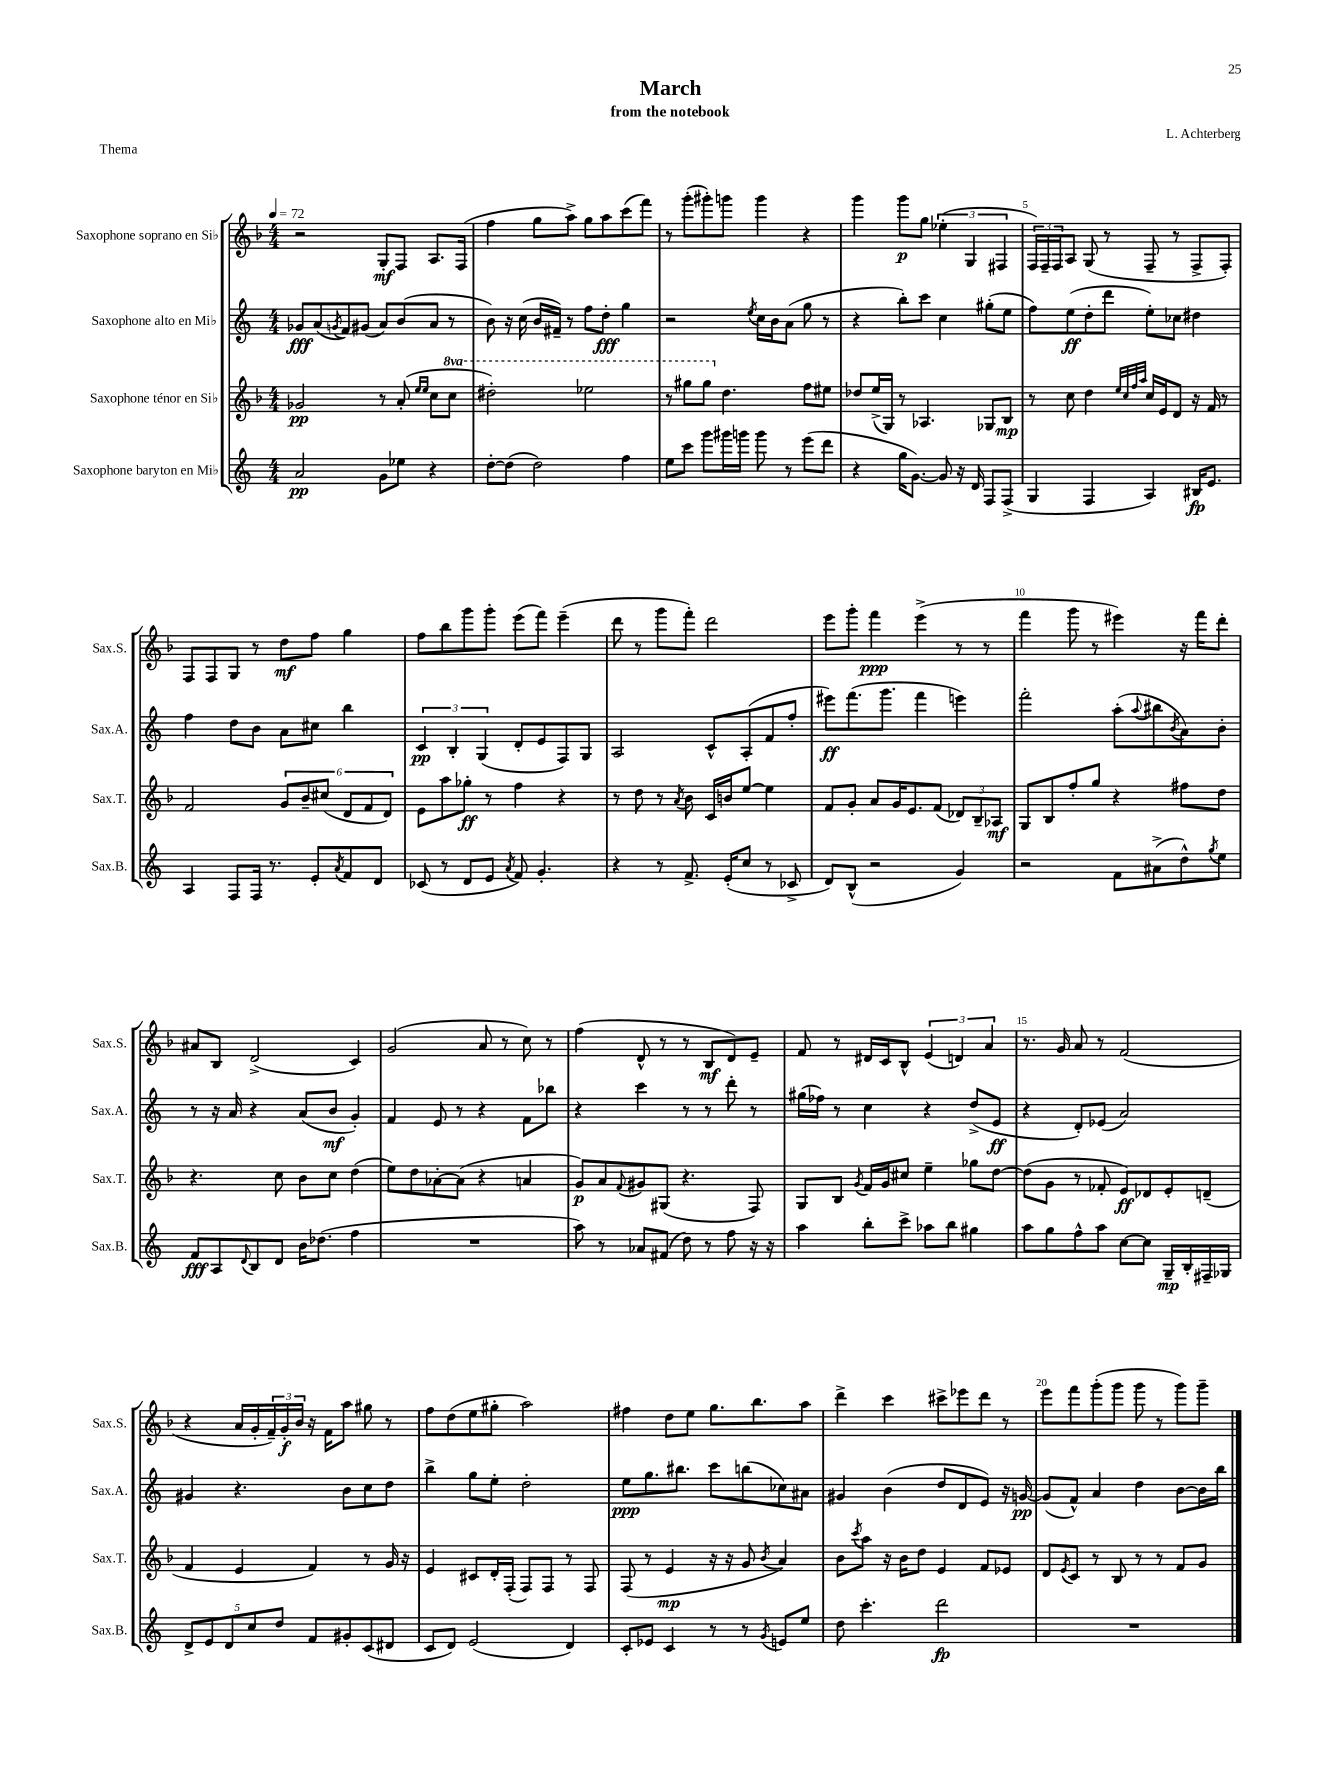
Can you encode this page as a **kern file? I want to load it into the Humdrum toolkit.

**kern	**dynam	**kern	**dynam	**kern	**dynam	**kern	**dynam
*part4	*part4	*part3	*part3	*part2	*part2	*part1	*part1
*staff4	*staff4	*staff3	*staff3	*staff2	*staff2	*staff1	*staff1
*I"Saxophone baryton en Mi♭	*	*I"Saxophone ténor en Si♭	*	*I"Saxophone alto en Mi♭	*	*I"Saxophone soprano en Si♭	*
*I'Sax.B.	*	*I'Sax.T.	*	*I'Sax.A.	*	*I'Sax.S.	*
*clefG2	*	*clefG2	*	*clefG2	*	*clefG2	*
*k[]	*	*k[b-]	*	*k[]	*	*k[b-]	*
*M4/4	*	*M4/4	*	*M4/4	*	*M4/4	*
*MM72	*	*MM72	*	*MM72	*	*MM72	*
=1	=1	=1	=1	=1	=1	=1	=1
2a/	pp	2g-X/	pp	8g-X/L	fff	2r	.
.	.	.	.	(8a/	.	.	.
.	.	.	.	8qgn/	.	.	.
.	.	.	.	8f/)	.	.	.
.	.	.	.	(8g#X/J	.	.	.
8g\L	.	8r	.	8a/L)	.	8G'/L	mf
8ee-X\J	.	(8a'/	.	(8b/	.	8F/J	.
.	.	16qqee/LL	.	.	.	.	.
.	.	16qqee/JJ	.	.	.	.	.
4r	.	8cc\L	.	8a/J	.	8.A/L	.
*	*	*8va	*	*	*	*	*
.	.	8ccc\J	.	8r	.	.	.
.	.	.	.	.	.	(16F/Jk	.
=2	=2	=2	=2	=2	=2	=2	=2
[8dd'\L	.	2ddd#X'\)	.	8b\)	.	4ff\	.
(8dd\J]	.	.	.	16r	.	.	.
.	.	.	.	(16cc\	.	.	.
2dd\)	.	.	.	16b/LL	.	8gg\L	.
.	.	.	.	16f#X~/JJ)	.	.	.
.	.	.	.	8r	.	8aa^\J)	.
.	.	2eee-X\	.	8ff\L	.	8gg\L	.
.	.	.	.	8dd'\J	fff	8aa\	.
4ff\	.	.	.	4gg\	.	(8ccc\	.
.	.	.	.	.	.	8fff\J)	.
=3	=3	=3	=3	=3	=3	=3	=3
8ee\L	.	8r	.	2r	.	8r	.
8ccc\J	.	8ggg#X\L	.	.	.	(8ggg'\L	.
8ggg\L	.	8ggg#\J	.	.	.	8ggg#X'\)	.
*	*	*X8va	*	*	*	*	*
16ggg#X\L	.	4.dd\	.	.	.	8gggn\J	.
16gggn\JJ	.	.	.	.	.	.	.
.	.	.	.	8qee/	.	.	.
8ggg\	.	.	.	16cc\LL	.	4ggg\	.
.	.	.	.	16b\J	.	.	.
8r	.	.	.	(8a\J	.	.	.
(8eee\L	.	8ff\L	.	8gg\	.	4r	.
8ddd\J	.	8ee#X\J	.	8r	.	.	.
=4	=4	=4	=4	=4	=4	=4	=4
4r	.	8dd-X/L	.	4r	.	4ggg\	.
.	.	(16ee^/L	.	.	.	.	.
.	.	16G/JJ)	.	.	.	.	.
16gg\KL	.	8r	.	8bb'\L)	.	8ggg\L	p
[8.g\J)	.	.	.	.	.	.	.
.	.	4.A-X/	.	8ccc\J	.	8gg\J	.
8g/]	.	.	.	4cc\	.	(6ee-X'\	.
16r	.	.	.	.	.	.	.
.	.	.	.	.	.	6G/	.
16d/	.	.	.	.	.	.	.
8F/L	.	8G-X/L	.	(8gg#X'\L	.	.	.
.	.	.	.	.	.	6F#X/	.
(8F^/J	.	8B-/J	mp	8ee\J	.	.	.
=5	=5	=5	=5	=5	=5	=5	=5
4G/	.	8r	.	8ff\L)	.	24F/LL)	.
.	.	.	.	.	.	24F~/	.
.	.	.	.	.	.	24F/J	.
.	.	8cc\	.	(8ee\	ff	8A/J	.
4F/	.	4dd\	.	8dd'\	.	(8G/	.
.	.	.	.	8ddd\J	.	8r	.
.	.	32qqee/LLL	.	.	.	.	.
.	.	32qqcc/	.	.	.	.	.
.	.	32qqff/	.	.	.	.	.
.	.	32qqaa/JJJ	.	.	.	.	.
4A/)	.	16cc/LL	.	8ee'\L)	.	8F~/	.
.	.	16e/J	.	.	.	.	.
.	.	8d/J	.	8cc-X\J	.	8r	.
16B#X/KL	fp	16r	.	4dd#X\	.	8F^/L	.
8.e/J	.	16f/	.	.	.	.	.
.	.	8r	.	.	.	8F'/J)	.
!!LO:LB:g=z
=6	=6	=6	=6	=6	=6	=6	=6
4A/	.	2f/	.	4ff\	.	8F/L	.
.	.	.	.	.	.	8F/	.
8F/L	.	.	.	8dd\L	.	8G/J	.
16F/Jk	.	.	.	8b\J	.	8r	.
8.r	.	.	.	.	.	.	.
.	.	12g/L	.	8a\L	.	8dd\L	mf
.	.	12b-~/	.	.	.	.	.
8e'/L	.	.	.	8cc#X\J	.	8ff\J	.
.	.	(12cc#X/J	.	.	.	.	.
8qa/	.	.	.	.	.	.	.
8f/	.	12d/L	.	4bb\	.	4gg\	.
.	.	12f/	.	.	.	.	.
8d/J	.	.	.	.	.	.	.
.	.	12d/J)	.	.	.	.	.
=7	=7	=7	=7	=7	=7	=7	=7
(8c-X/	.	8e\L	.	6c/	pp	8ff\L	.
8r	.	8aa\	.	.	.	8bb-\	.
.	.	.	.	6B'/	.	.	.
8d/L	.	8gg-X'\J	ff	.	.	8ggg\	.
.	.	.	.	(6G/	.	.	.
8e/J	.	8r	.	.	.	8ggg'\J	.
8qa/	.	.	.	.	.	.	.
8f/)	.	4ff\	.	8d'/L	.	(8eee\L	.
4.g'/	.	.	.	8e/	.	8fff\J)	.
.	.	4r	.	8F/)	.	(4eee~\	.
.	.	.	.	8G/J	.	.	.
=8	=8	=8	=8	=8	=8	=8	=8
4r	.	8r	.	2A/	.	8ddd\	.
.	.	8dd\	.	.	.	8r	.
8r	.	8r	.	.	.	8ggg\L	.
.	.	8qa/	.	.	.	.	.
8.f^/	.	8b-\	.	.	.	8fff'\J)	.
.	.	16c/LL	.	8c^^/L	.	2ddd\	.
(16e'/KL	.	16bn/J	.	.	.	.	.
8cc/J	.	[8ee/J	.	(8A'/	.	.	.
8r	.	4ee\]	.	8f/	.	.	.
8c-X^/	.	.	.	8ff'/J	.	.	.
=9	=9	=9	=9	=9	=9	=9	=9
8d/L)	.	8f/L	.	8eee#X\L)	ff	8eee\L	.
(8B^^/J	.	8g'/J	.	(8.fff\	.	8ggg'\J	.
2r	.	8a/L	.	.	.	4fff\	ppp
.	.	.	.	8.ggg\J	.	.	.
.	.	16g/K	.	.	.	.	.
.	.	8.e/	.	.	.	.	.
.	.	.	.	4fff\	.	(4eee^\	.
.	.	(8f/J	.	.	.	.	.
4g/)	.	12d-X/L)	.	4eeen\)	.	8r	.
.	.	12B-~/	.	.	.	.	.
.	.	.	.	.	.	8r	.
.	.	12A-X/J	mf	.	.	.	.
=10	=10	=10	=10	=10	=10	=10	=10
2r	.	8G/L	.	2fff'\	.	4fff\	.
.	.	8B-/	.	.	.	.	.
.	.	8ff'/	.	.	.	8ggg\	.
.	.	8gg/J	.	.	.	8r	.
8f\L	.	4r	.	(8aa'\L	.	4eee#X\)	.
.	.	.	.	8qqaa/	.	.	.
(8a#X^\	.	.	.	8bb#X\	.	.	.
.	.	.	.	8qb/	.	.	.
8dd^^\)	.	8ff#X\L	.	8a\)	.	16r	.
.	.	.	.	.	.	16fff\KL	.
8qgg/	.	.	.	.	.	.	.
8ee\J	.	8dd\J	.	8b'\J	.	8ddd'\J	.
!!LO:LB:g=z
=11	=11	=11	=11	=11	=11	=11	=11
8f/L	fff	4.r	.	8r	.	8a#X/L	.
8A/	.	.	.	16r	.	8B-/J	.
.	.	.	.	16a/	.	.	.
8qqd/	.	.	.	.	.	.	.
8B/	.	.	.	4r	.	(2d^/	.
8d/J	.	8cc\	.	.	.	.	.
16b\KL	.	8b-\L	.	(8a/L	.	.	.
(8.dd-X\J	.	.	.	.	.	.	.
.	.	8cc\J	.	8b/J	mf	.	.
4ff\	.	(4dd\	.	4g'/)	.	4c/)	.
=12	=12	=12	=12	=12	=12	=12	=12
1r	.	8ee\L)	.	4f/	.	(2g/	.
.	.	8dd\	.	.	.	.	.
.	.	[8a-X'\	.	8e/	.	.	.
.	.	(8a-\J]	.	8r	.	.	.
.	.	4r	.	4r	.	8a/	.
.	.	.	.	.	.	8r	.
.	.	4an/	.	8f\L	.	8cc\)	.
.	.	.	.	8bb-X\J	.	8r	.
=13	=13	=13	=13	=13	=13	=13	=13
8aa\)	.	8g/L)	p	4r	.	(4ff\	.
8r	.	8a/	.	.	.	.	.
.	.	8qqf/	.	.	.	.	.
8a-X/L	.	8g#X/	.	4ccc\	.	8d^^/	.
(8f#X/J	.	(8G#X/J	.	.	.	8r	.
8dd\)	.	4.r	.	8r	.	8r	.
8r	.	.	.	8r	.	8B-/L	mf
8ff\	.	.	.	8ddd'\	.	8d/)	.
16r	.	8F/)	.	8r	.	8e~/J	.
16r	.	.	.	.	.	.	.
=14	=14	=14	=14	=14	=14	=14	=14
4aa\	.	8G/L	.	(16gg#X\LL	.	8f/	.
.	.	.	.	16ff-X\JJ)	.	.	.
.	.	8B-/J	.	8r	.	8r	.
.	.	8qg/	.	.	.	.	.
8bb'\L	.	16f/LL	.	4cc\	.	16d#X/LL	.
.	.	16g/J	.	.	.	16c/J	.
8ccc^\J	.	8cc#X/J	.	.	.	8B-^^/J	.
8aa-X\L	.	4ee~\	.	4r	.	(6e/	.
8bb\J	.	.	.	.	.	.	.
.	.	.	.	.	.	6dn/)	.
4gg#X\	.	8gg-X\L	.	(8dd^/L	.	.	.
.	.	.	.	.	.	6a/	.
.	.	[8dd\J	.	8e/J	ff	.	.
=15	=15	=15	=15	=15	=15	=15	=15
8aa\L	.	(8dd\L]	.	4r	.	8.r	.
8gg\	.	8g\J	.	.	.	.	.
.	.	.	.	.	.	16g/	.
8ff^^\	.	8r	.	8d'/L)	.	8a/	.
8aa\J	.	8f-X'/	.	(8e-X/J	.	8r	.
[8cc\L	.	8e/L)	ff	2a/)	.	(2f/	.
8cc\J]	.	8d-X/	.	.	.	.	.
16G~/LL	mp	8e'/	.	.	.	.	.
16B'/	.	.	.	.	.	.	.
16F#X~/	.	(8dn~/J	.	.	.	.	.
16G-X/JJ	.	.	.	.	.	.	.
!!LO:LB:g=z
=16	=16	=16	=16	=16	=16	=16	=16
10d^/L	.	4f/	.	4g#X/	.	4r	.
10e/	.	.	.	.	.	.	.
10d/	.	.	.	.	.	.	.
.	.	4e/	.	4.r	.	16a/LL	.
10cc/	.	.	.	.	.	.	.
.	.	.	.	.	.	16g'/	.
.	.	.	.	.	.	24f~/)	.
10dd/J	.	.	.	.	.	.	.
.	.	.	.	.	.	24g'/	f
.	.	.	.	.	.	24b-/JJ	.
8f/L	.	4f/)	.	.	.	16r	.
.	.	.	.	.	.	16f\KL	.
8g#X'/	.	.	.	8b\L	.	8aa\J	.
(8c/	.	8r	.	8cc\	.	8gg#X\	.
8d#X/J	.	16g/	.	8dd\J	.	8r	.
.	.	16r	.	.	.	.	.
=17	=17	=17	=17	=17	=17	=17	=17
8c/L	.	4e/	.	4bb^\	.	8ff\L	.
8d/J)	.	.	.	.	.	(8dd\	.
(2e/	.	8c#X/L	.	8gg\L	.	8ee\	.
.	.	16d'/L	.	8ee'\J	.	8gg#X'\J	.
.	.	(16F'/JJ	.	.	.	.	.
.	.	8F/L)	.	2dd'\	.	2aa\)	.
.	.	8F/J	.	.	.	.	.
4d/)	.	8r	.	.	.	.	.
.	.	8F/	.	.	.	.	.
=18	=18	=18	=18	=18	=18	=18	=18
8c'/L	.	(8F/	.	8ee\L	ppp	4ff#X\	.
8e-X/J	.	8r	.	8.gg\	.	.	.
4c/	.	4e/	mp	.	.	8dd\L	.
.	.	.	.	8.bb#X\J	.	.	.
.	.	.	.	.	.	8ee\J	.
8r	.	16r	.	8ccc\L	.	8.gg\L	.
.	.	16r	.	.	.	.	.
8r	.	8g/	.	(8bbn\	.	.	.
.	.	.	.	.	.	8.bb-\	.
8qg/	.	8qb-/	.	.	.	.	.
8en/L	.	4a/)	.	8cc-X\)	.	.	.
8ee/J	.	.	.	8a#X\J	.	8aa\J	.
=19	=19	=19	=19	=19	=19	=19	=19
8dd\	.	8b-\L	.	4g#X/	.	4ddd^\	.
.	.	8qccc/	.	.	.	.	.
4.ccc'\	.	8aa\J	.	.	.	.	.
.	.	16r	.	(4b\	.	4ccc\	.
.	.	16b-\KL	.	.	.	.	.
.	.	8dd\J	.	.	.	.	.
2ddd\	fp	4e/	.	8dd/L	.	8ccc#X^\L	.
.	.	.	.	8d/	.	8eee-X\	.
.	.	8f/L	.	8e/J)	.	8ddd\J	.
.	.	8e-X/J	.	16r	.	8r	.
.	.	.	.	[16gn/	pp	.	.
=20	=20	=20	=20	=20	=20	=20	=20
1r	.	8d/L	.	(8g/L]	.	8eee\L	.
.	.	8qe/	.	.	.	.	.
.	.	8c/J	.	8f^^/J)	.	8fff\	.
.	.	8r	.	4a/	.	(8ggg'\	.
.	.	8B-/	.	.	.	8ggg\J	.
.	.	8r	.	4dd\	.	8ggg\	.
.	.	8r	.	.	.	8r	.
.	.	8f/L	.	[8b\L	.	8ggg\L)	.
.	.	8g/J	.	16b\L]	.	8ggg~\J	.
.	.	.	.	16bb\JJ	.	.	.
==	==	==	==	==	==	==	==
*-	*-	*-	*-	*-	*-	*-	*-
